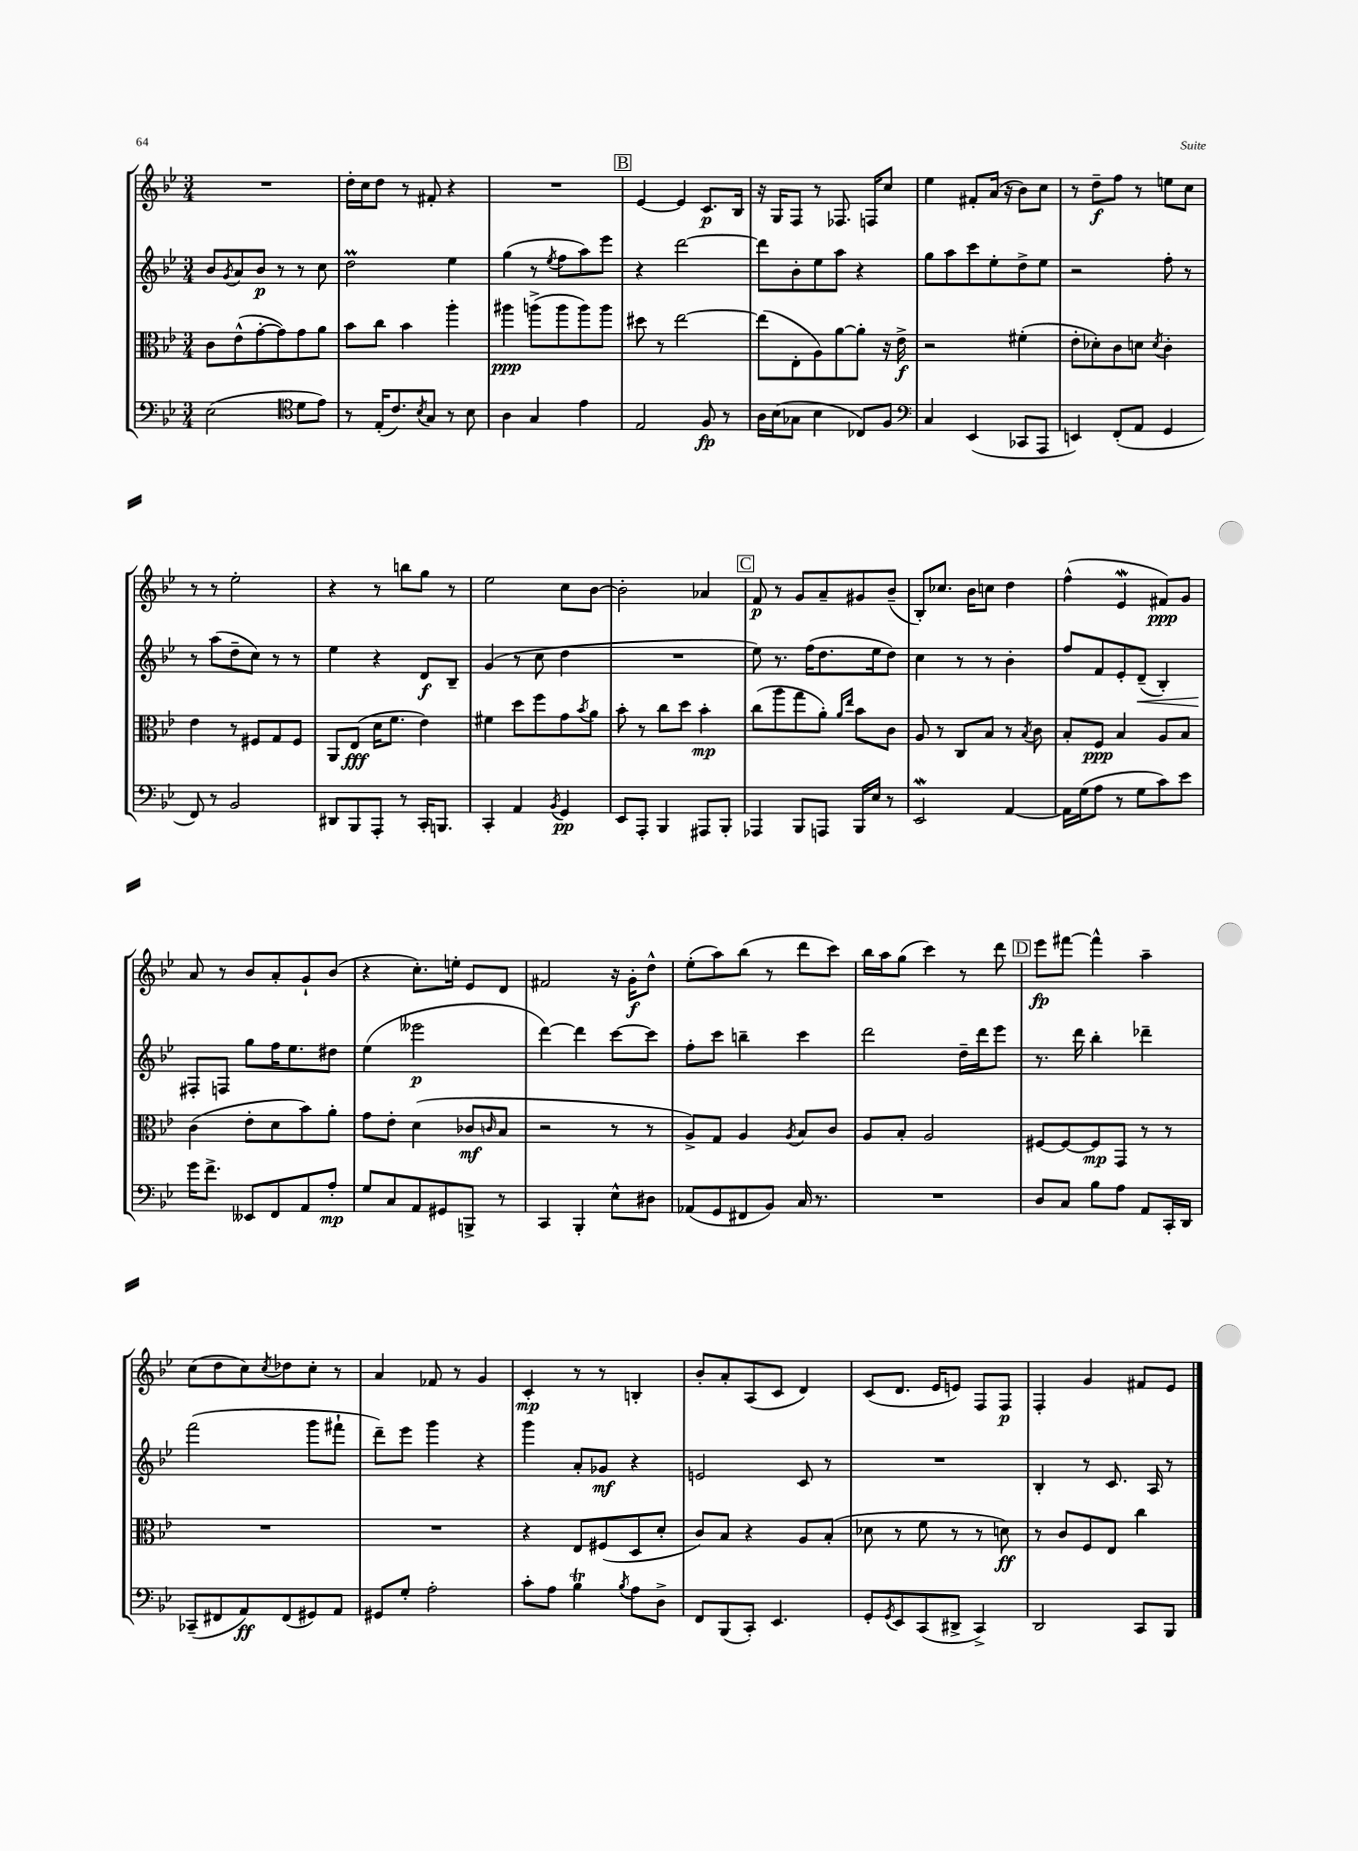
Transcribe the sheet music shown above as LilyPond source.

<<
\new StaffGroup <<
\new Staff = "s0" {
    \clef treble \key bes \major \numericTimeSignature \time 3/4
    R2. |
    d''16-. c''16 d''8 r8 fis'8-. r4 |
    R2. |
    \mark \markup { \box "B" } ees'4~ ees'4 c'8.\p bes16 |
    r16 g16 f8 r8 fes8. f16 c''8 |
    ees''4 fis'8-. a'16( r16 bes'8) c''8 |
    r8 d''8--\f f''8 r8 e''8 c''8 |
    r8 r8 ees''2-. |
    r4 r8 b''8 g''8 r8 |
    ees''2 c''8 bes'8~ |
    bes'2-. aes'4 |
    \mark \markup { \box "C" } f'8\p r8 g'8 a'8-- gis'8 bes'8--( |
    bes8-.) ces''8. bes'16 c''8 d''4 |
    f''4-^( ees'4\mordent fis'8\ppp) g'8 |
    a'8 r8 bes'8 a'8-. g'8-! bes'8( |
    r4 c''8.-.) e''16-. ees'8 d'8 |
    fis'2 r16 g'16-.\f d''8-^ |
    ees''8-.( a''8) bes''8( r8 d'''8 c'''8) |
    bes''16 a''16 g''8( c'''4) r8 d'''8 |
    \mark \markup { \box "D" } ees'''8\fp fis'''8~ fis'''4-^ a''4-- |
    c''8( d''8 c''8) \acciaccatura { c''8 } des''8 c''8-. r8 |
    a'4 fes'8 r8 g'4 |
    c'4-.\mp r8 r8 b4-. |
    bes'8-. a'8-. a8( c'8 d'4) |
    c'8( d'8. ees'16 e'8) f8 f8\p |
    f4-. g'4 fis'8 ees'8 \bar "|." |
}
\new Staff = "s1" {
    \clef treble \key bes \major \numericTimeSignature \time 3/4
    bes'8 \acciaccatura { g'8 } a'8 bes'8\p r8 r8 c''8 |
    d''2\prall ees''4 |
    g''4( r8 \acciaccatura { ees''8 } f''8 a''8) ees'''8 |
    \mark \markup { \box "B" } r4 d'''2~ |
    d'''8 bes'8-. ees''8 a''8 r4 |
    g''8 a''8 c'''8 ees''8-. d''8-> ees''8 |
    r2 f''8-. r8 |
    r8 a''8( d''8-- c''8) r8 r8 |
    ees''4 r4 d'8\f bes8-- |
    g'4( r8 c''8 d''4 |
    R2. |
    \mark \markup { \box "C" } ees''8) r8. f''16( d''8. ees''16 d''8) |
    c''4 r8 r8 bes'4-. |
    f''8 f'8 ees'8-. d'8--\<( bes4-.) |
    fis8-.\! f8 g''8 f''16 ees''8. dis''8 |
    ees''4( eeses'''2\p |
    d'''4~) d'''4 c'''8~ c'''8 |
    f''8-. c'''8 b''4-- c'''4 |
    d'''2 d''16-- d'''16 ees'''8 |
    \mark \markup { \box "D" } r8. d'''16 bes''4-. des'''4-- |
    f'''2( g'''8 fis'''8-! |
    d'''8--) ees'''8 g'''4 r4 |
    g'''4 a'8-. ges'8\mf r4 |
    e'2 c'8 r8 |
    R2. |
    bes4-. r8 c'8. a16 r8 \bar "|." |
}
\new Staff = "s2" {
    \clef alto \key bes \major \numericTimeSignature \time 3/4
    c'8 ees'8-^( g'8~-. g'8) g'8 a'8 |
    bes'8 c''8 bes'4 a''4-. |
    ais''4\ppp a''8->( a''8 a''8) a''8 |
    \mark \markup { \box "B" } dis''8 r8 ees''2~ |
    ees''8( ees8-. a8) a'8~ a'8-. r16 ees'16->\f |
    r2 fis'4-.( |
    ees'8-. des'8-.) c'8 d'8 \acciaccatura { d'8 } c'4-. |
    ees'4 r8 fis8 g8 fis8 |
    a,8 ees8\fff( d'16 f'8. ees'4) |
    fis'4 d''8 f''8 g'8 \acciaccatura { bes'8 } a'8 |
    bes'8-. r8 c''8 d''8 bes'4-.\mp |
    \mark \markup { \box "C" } c''8( a''8 g''8 a'8-.) \grace { a'16 ees''16 } bes'8 c'8 |
    a8 r8 c8 bes8 r8 \acciaccatura { bes8 } c'8 |
    bes8-. f8\ppp bes4 a8 bes8 |
    c'4( ees'8-. d'8 bes'8) a'8-. |
    g'8 ees'8-. d'4( ces'8\mf \grace { c'16 } bes8 |
    r2 r8 r8 |
    a8->) g8 a4 \acciaccatura { a8 } bes8 c'8 |
    a8 bes8-. a2 |
    \mark \markup { \box "D" } fis8~ fis8~ fis8\mp g,8 r8 r8 |
    R2. |
    R2. |
    r4 ees8 fis8( d8 d'8-. |
    c'8) bes8 r4 a8 bes8-.( |
    des'8 r8 f'8 r8 r8 d'8\ff) |
    r8 c'8 f8 ees8 c''4 \bar "|." |
}
\new Staff = "s3" {
    \clef bass \key bes \major \numericTimeSignature \time 3/4
    ees2( \clef tenor d'8 ees'8) |
    r8 ees16-.( c'8.) \acciaccatura { bes8 } g8 r8 bes8 |
    a4 g4 ees'4 |
    \mark \markup { \box "B" } ees2 f8\fp r8 |
    a16 bes16( ges8 bes4 ces8) f8 |
    \clef bass c4 ees,4( ces,8 a,,8 |
    e,4) f,8-.( a,8 g,4 |
    f,8) r8 bes,2 |
    dis,8 bes,,8 a,,8-. r8 c,16-. b,,8. |
    c,4-. a,4 \acciaccatura { bes,8 } g,4\pp |
    ees,8 a,,8-. bes,,4 ais,,8 bes,,8-. |
    \mark \markup { \box "C" } aes,,4 bes,,8 a,,8 bes,,16 ees16 r8 |
    ees,2\mordent a,4~ |
    a,16 g16( a8 r8 g8 c'8) ees'8 |
    g'16 f'8.-> eeses,8 f,8 a,8 a8-.\mp |
    g8 c8 a,8 gis,8 b,,8-> r8 |
    c,4 bes,,4-. ees8-^ dis8 |
    aes,8( g,8 fis,8 bes,8) c16 r8. |
    R2. |
    \mark \markup { \box "D" } d8 c8 bes8 a8 a,8 c,16-. d,16 |
    ces,8--( fis,8 a,8\ff) fis,8( gis,8) a,8 |
    gis,8 g8-. a2-. |
    c'8-. a8 bes4\trill \acciaccatura { bes8 } a8 d8-> |
    f,8 bes,,8( c,8-.) ees,4. |
    g,8-. \acciaccatura { g,8 } ees,8 c,8( dis,8-> c,4->) |
    d,2 c,8 bes,,8 \bar "|." |
}
>>
>>
\layout { \context { \Score \remove "Bar_number_engraver" } }
